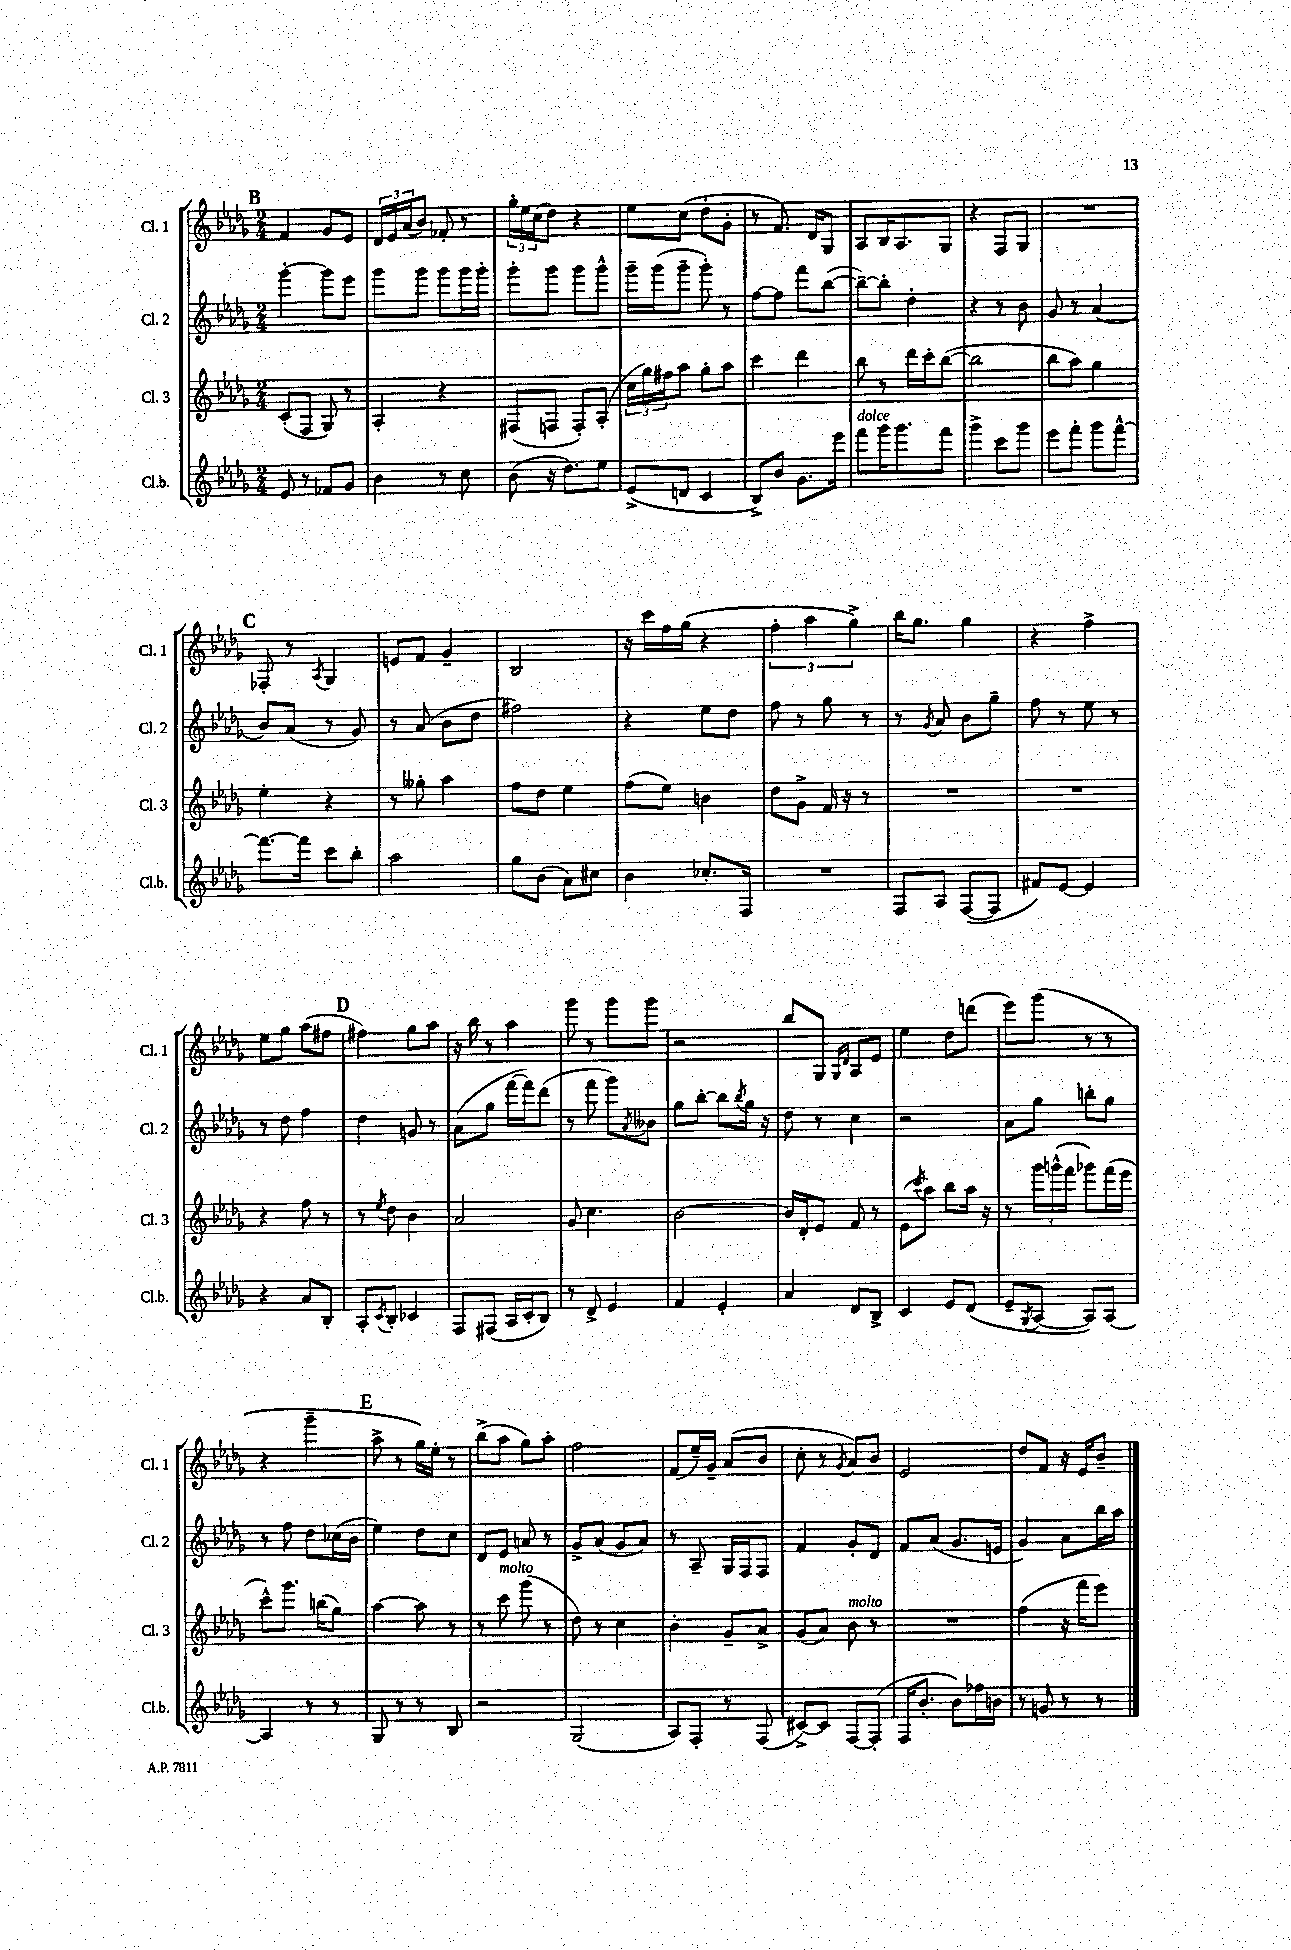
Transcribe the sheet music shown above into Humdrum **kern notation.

**kern	**kern	**kern	**kern
*part4	*part3	*part2	*part1
*staff4	*staff3	*staff2	*staff1
*I"Cl.b.	*I"Cl. 3	*I"Cl. 2	*I"Cl. 1
*I'Cl.b.	*I'Cl. 3	*I'Cl. 2	*I'Cl. 1
*clefG2	*clefG2	*clefG2	*clefG2
*k[b-e-a-d-g-]	*k[b-e-a-d-g-]	*k[b-e-a-d-g-]	*k[b-e-a-d-g-]
*M2/4	*M2/4	*M2/4	*M2/4
!!LO:REH:place=s1:t=B
=11	=11	=11	=11
8e-/	(8c'/L	[4ggg-'\	4f/
8r	8F/J	.	.
8f-X/L	8G-/)	8ggg-\L]	8g-/L
8g-/J	8r	8eee-\J	8e-/J
=12	=12	=12	=12
4b-\	4A-'/	8ggg-\L	24d-/LL
.	.	.	24e-/
.	.	.	(24a-/J
.	.	8ggg-\J	8b-/J)
8r	4r	8ggg-\L	8f-X'/
8cc\	.	16ggg-\L	8r
.	.	16ggg-'\JJ	.
=13	=13	=13	=13
(8b-\	(8F#X/L	8ggg-'\L	24gg-'\LL
.	.	.	24ee-\
.	.	.	(24cc\J
16r	8Fn/J	8ggg-\J	8dd-\J)
8.dd-\L)	.	.	.
.	8F'/L)	8ggg-\L	4r
8ee-\J	(8A-'/J	8ggg-^^\J	.
=14	=14	=14	=14
(8e-^/L	24cc\LL	16ggg-~\LL	8ee-\L
.	24gg-\)	.	.
.	.	(16ggg-\J	.
.	24ff#X\J	.	.
8dn/J	8aa-\J	8ggg-~\J	(8cc\J
4c/	8gg-'\L	8ggg-'\)	8dd-'\L
.	8aa-\J	8r	8g-'\J
=15	=15	=15	=15
8B-^/L)	4ccc\	[8ff\L	8r
8b-/J	.	8ff\J]	8.f/)
8.g-\L	4ddd-\	8fff\L	.
.	.	.	16d-/KL
.	.	([8bb-\J	8G-/J
16eee-\Jk	.	.	.
=16	=16	=16	=16
!LO:TX:a:i:t=dolce	!	!	!
8fff\L	8bb-\	8bb-~\L_)	8A-/L
16ggg-\K	8r	8bb-'\J]	16B-/K
8.ggg-\	.	.	8.A-/
.	16ddd-\LL	4dd-'\	.
.	16ccc'\J	.	.
8fff\J	([8bb-\J	.	8G-/J
=17	=17	=17	=17
4ggg-^\	2bb-\]	4r	4r
8ccc\L	.	8r	8F/L
8ggg-\J	.	8b-\	8G-/J
=18	=18	=18	=18
8eee-\L	8bb-\L	8g-/	2r
8fff'\J	8aa-\J)	8r	.
8ggg-\L	4gg-\	(4a-/	.
[8fff^^\J	.	.	.
!!LO:LB:g=z
!!LO:REH:place=s1:t=C
=19	=19	=19	=19
8.fff\L_	4ee-'\	8b-/L)	8F-X'/
.	.	(8a-/J	8r
16fff\Jk]	.	.	.
.	.	.	8qA-/
8ccc\L	4r	8r	4G-/
8bb-'\J	.	8g-/)	.
=20	=20	=20	=20
2aa-\	8r	8r	8en/L
.	8gg--X'\	(8a-/	8f/J
.	4aa-\	8b-\L	4g-~/
.	.	8dd-\J	.
=21	=21	=21	=21
8gg-\L	8ff\L	2ff#X\)	2B-/
(8b-\J	8dd-\J	.	.
8a-\L)	4ee-\	.	.
8cc#X\J	.	.	.
=22	=22	=22	=22
4b-\	(8ff\L	4r	16r
.	.	.	16ccc\LL
.	8ee-\J)	.	16ff\
.	.	.	(16gg-\JJ
8.cc-X'/L	4bn\	8ee-\L	4r
.	.	8dd-\J	.
16F/Jk	.	.	.
=23	=23	=23	=23
2r	8dd-\L	8ff\	6ff'\
.	8g-^\J	8r	.
.	.	.	6aa-\
.	16f/	8gg-\	.
.	16r	.	.
.	.	.	6gg-^\)
.	8r	8r	.
=24	=24	=24	=24
8F/L	2r	8r	16bb-\KL
.	.	.	8.gg-\J
.	.	8qg-/	.
8A-/J	.	8a-/	.
([8F/L	.	8b-\L	4gg-\
8F/J]	.	8gg-~\J	.
=25	=25	=25	=25
8f#X/L)	2r	8ff\	4r
[8e-/J	.	8r	.
4e-/]	.	8ee-\	4ff^\
.	.	8r	.
!!LO:LB:g=z
=26	=26	=26	=26
4r	4r	8r	8ee-\L
.	.	8dd-\	8gg-\J
8a-/L	8ff\	4ff\	(8aa-\L
8B-'/J	8r	.	8ff#X\J
!!LO:REH:place=s1:t=D
=27	=27	=27	=27
8A-'/L	8r	4dd-\	4ff#X\)
8qc/	8qee-/	.	.
8B-'/J	8dd-\	.	.
4c-X/	4b-\	8gn/	8gg-\L
.	.	8r	8aa-\J
=28	=28	=28	=28
8F/L	2a-/	(8a-\L	16r
.	.	.	16bb-\
(8F#X/J	.	8gg-\J	8r
16A-/LL	.	[16fff\LL	4aa-\
16c'/J	.	16fff\J])	.
8B-/J)	.	(8ddd-\J	.
=29	=29	=29	=29
8r	8g-/	8r	8ggg-\
8d-^/	4.cc\	8fff\	8r
4e-/	.	8ggg-\L)	8ggg-\L
.	.	8qa-/	.
.	.	8b--X\J	8ggg-\J
=30	=30	=30	=30
4f/	[2b-\	8gg-\L	2r
.	.	[8bb-'\J	.
4e-'/	.	8bb-\L]	.
.	.	8qbb-/	.
.	.	16gg-\Jk	.
.	.	16r	.
=31	=31	=31	=31
4a-/	16b-/LL]	8dd-\	8bb-/L
.	16d-'/J	.	.
.	8e-/J	8r	8G-/J
.	.	.	16qqG-/LL
.	.	.	16qqd-/JJ
8d-/L	8f/	4cc\	8A-/L
8B-^/J	8r	.	8e-/J
=32	=32	=32	=32
4c/	(8e-\L	2r	4ee-\
.	8qccc/	.	.
.	8aa-\J)	.	.
8e-/L	8bb-\L	.	8dd-\L
(8d-/J	16aa-\Jk	.	(8dddn\J
.	16r	.	.
=33	=33	=33	=33
8e-~/L	8r	8a-\L	8eee-\L)
8qG-/	.	.	.
[8A-/J	24ggg-\LL	8gg-\J	(8ggg-\J
.	(24gggn^^\	.	.
.	24fff\JJ	.	.
8A-/L])	8ggg-X\L)	8bbn'\L	8r
[8A-/J	(16fff\L	8gg-\J	8r
.	16eee-\JJ	.	.
!!LO:LB:g=z
=34	=34	=34	=34
4A-/]	8ccc^^\L)	8r	4r
.	8.ggg-\J	8ff\	.
8r	.	8dd-\L	4ggg-~\
.	(16bbn\KL	.	.
8r	8gg-\J)	(16cc-X\L	.
.	.	16b-\JJ	.
!!LO:REH:place=s1:t=E
=35	=35	=35	=35
8G-/	[4aa-\	4ee-\)	8aa-^\
8r	.	.	8r
8r	8aa-\]	8dd-\L	16gg-\LL)
.	.	.	16ee-'\JJ
8B-/	8r	8cc\J	8r
=36	=36	=36	=36
2r	8r	8d-/L	(8bb-^\L
!	!LO:TX:a:i:t=molto	!	!
.	8ccc\	8e-/J	8aa-\J
.	(8ggg-\	8an/	8gg-\L)
.	8r	8r	8aa-'\J
=37	=37	=37	=37
(2G-/	8dd-\)	8g-^/L	2ff\
.	8r	(8a-/J	.
.	4cc\	8g-/L	.
.	.	8a-/J)	.
=38	=38	=38	=38
8A-/L)	4b-'\	8r	(8f/L
8F'/J	.	8A-~/	16ee-~/L)
.	.	.	16g-~/JJ
8r	8g-~/L	16G-/LL	(8a-/L
.	.	16F/J	.
(8F/	8a-^/J	8F/J	8b-/J
=39	=39	=39	=39
[8c#X^/L)	(8g-/L	4f/	8cc'\
8c#/J]	8a-/J)	.	8r
.	.	.	8qg-/
!	!LO:TX:a:i:t=molto	!	!
[8F/L	8b-\	8g-'/L	8a-/L)
(8F'/J]	8r	8d-/J	8b-/J
=40	=40	=40	=40
16F/KL	2r	8f/L	2e-/
8.b-'/J	.	.	.
.	.	(8a-/J	.
8b-\L)	.	8.g-/L	.
16ff-X\L	.	.	.
16bn\JJ	.	16en/Jk	.
=41	=41	=41	=41
8r	(4ff\	4g-/)	8dd-/L
8gn/	.	.	8f/J
8r	16r	8a-\L	16r
.	16fff\KL	.	16e-/KL
8r	8eee-\J)	16bb-\L	8b-~/J
.	.	16aa-\JJ	.
==	==	==	==
*-	*-	*-	*-
